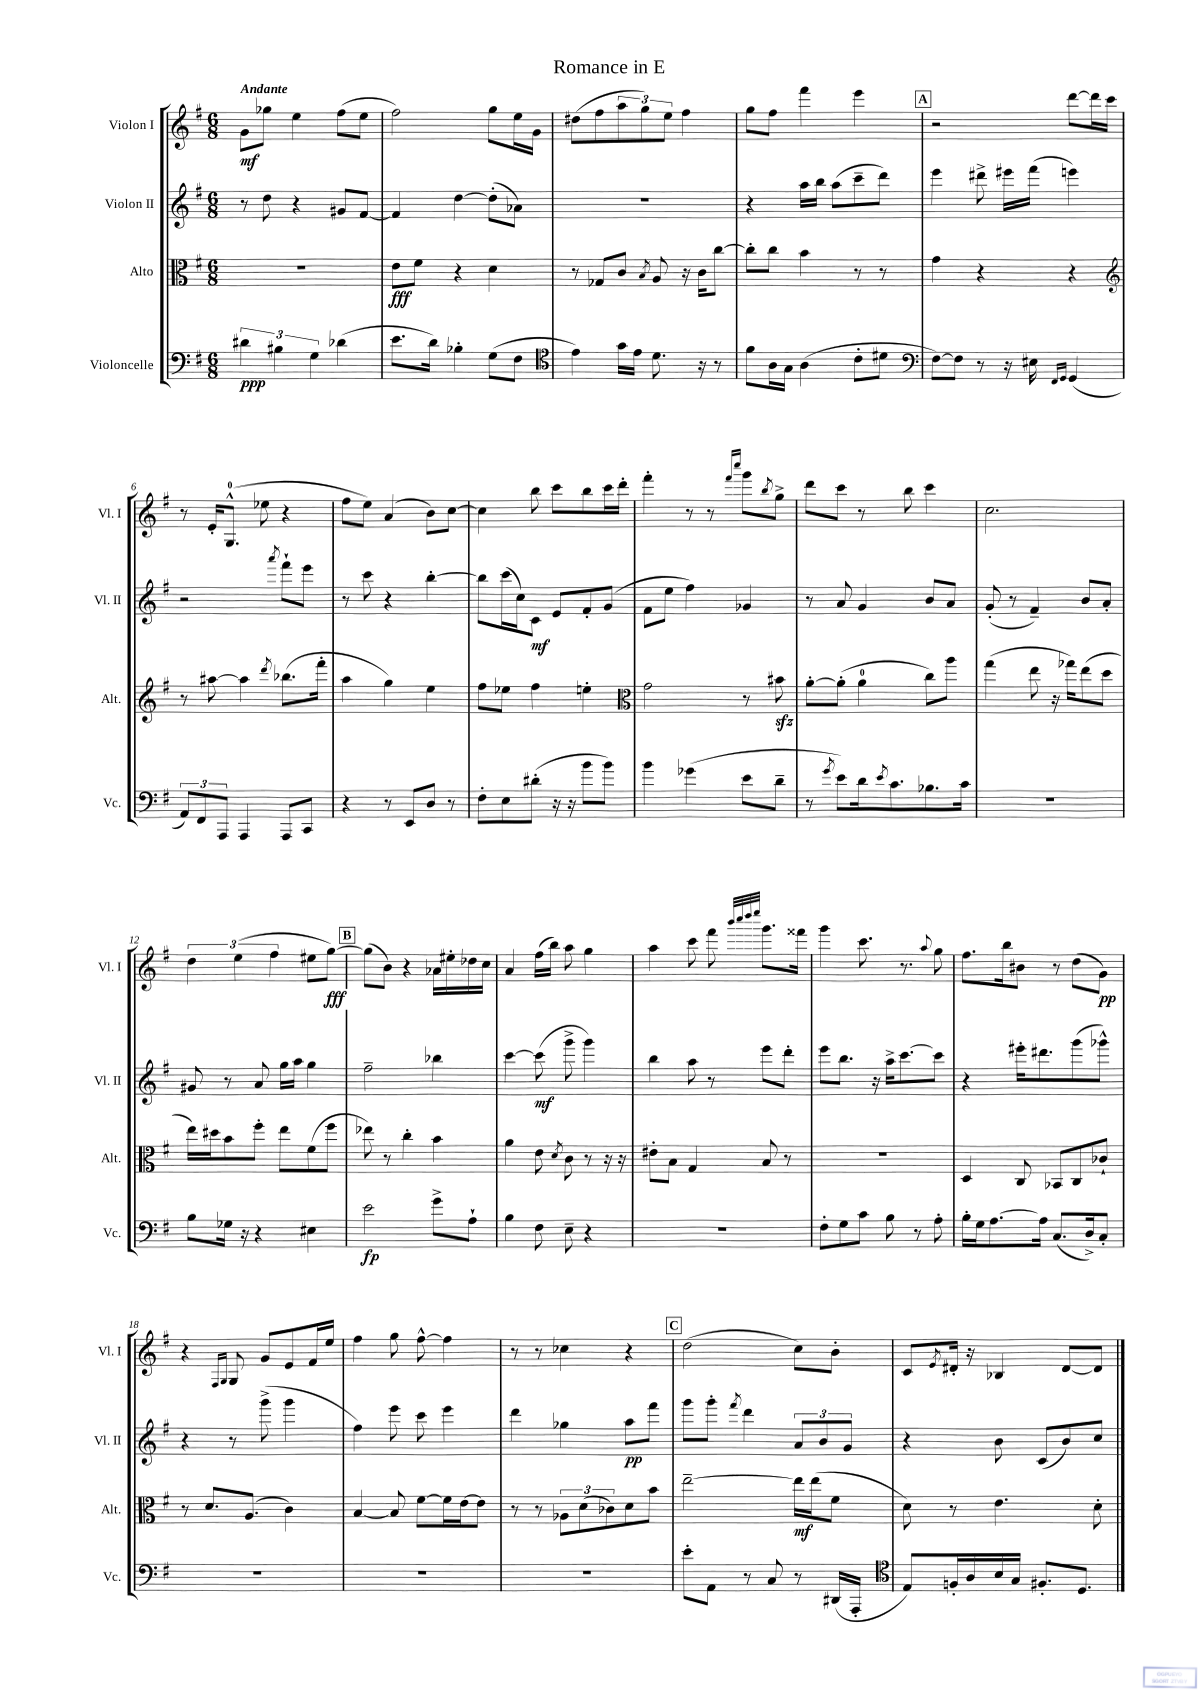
\header { title = "Romance in E" }
<<
\new StaffGroup <<
\new Staff = "s0" \with { instrumentName = "Violon I" shortInstrumentName = "Vl. I" } {
    \clef treble \key g \major \numericTimeSignature \time 6/8 \tempo "Andante"
    g'8\mf ges''8 e''4 fis''8( e''8 |
    fis''2) g''8 e''16 g'16 |
    dis''8( fis''8 \tuplet 3/2 { a''8 g''8) e''8 } fis''4 |
    g''8 fis''8 fis'''4 e'''4 |
    \mark \markup { \box "A" } r2 d'''8~ d'''16 c'''16 |
    r8 e'16-. g8.-0-^( ees''8 r4 |
    fis''8 e''8) a'4( b'8) c''8~ |
    c''4 b''8 c'''8 b''8 c'''16 d'''16-. |
    fis'''4-. r8 r8 \grace { fis'''16 c''''16 } g'''8 \acciaccatura { b''8 } g''8-> |
    d'''8 c'''8 r8 b''8 c'''4 |
    c''2. |
    \tuplet 3/2 { d''4 e''4( fis''4 } eis''8 g''8~\fff) |
    \mark \markup { \box "B" } g''8( b'8) r4 aes'16 eis''16-. des''16 c''16 |
    a'4 fis''16( b''16) a''8 g''4 |
    a''4 c'''8 fis'''8 \grace { b'''32 c''''32 d''''32 e''''32 } g'''8. fisis'''16 |
    g'''4 c'''8. r8. \appoggiatura { a''8 } g''8 |
    fis''8. b''16 bis'8 r8 d''8( g'8\pp) |
    r4 \grace { fis16 g16 } g8 g'8 e'8 fis'16 e''16 |
    fis''4 g''8 fis''8~-^ fis''4 |
    r8 r8 ces''4 r4 |
    \mark \markup { \box "C" } d''2( c''8) b'8-. |
    c'8 \acciaccatura { e'8 } dis'16-. r16 bes4 dis'8~ dis'8 \bar "|." |
}
\new Staff = "s1" \with { instrumentName = "Violon II" shortInstrumentName = "Vl. II" } {
    \clef treble \key g \major \numericTimeSignature \time 6/8
    r8 d''8 r4 gis'8 fis'8~ |
    fis'4 d''4~ d''8-.( aes'8) |
    R2. |
    r4 a''16 b''16 a''8( c'''8-- d'''8) |
    \mark \markup { \box "A" } e'''4 dis'''8-> eis'''16 fis'''16( e'''4) |
    r2 \acciaccatura { a'''8 } fis'''8-! e'''8 |
    r8 c'''8 r4 b''4~-. |
    b''8 c'''16( c''16) c'8\mf e'8 fis'8-. g'8( |
    fis'8 e''8 fis''4) ges'4 |
    r8 a'8 g'4 b'8 a'8 |
    g'8-.( r8 fis'4--) b'8 a'8-. |
    gis'8 r8 a'8 g''16 a''16 g''4 |
    \mark \markup { \box "B" } fis''2-- bes''4 |
    c'''4~ c'''8\mf( g'''8-> g'''4) |
    b''4 a''8 r8 e'''8 d'''8-. |
    e'''8 b''8. r16 a''16-> c'''8.~ c'''8 |
    r4 eis'''16-. dis'''8. g'''8( ges'''8-^) |
    r4 r8 g'''8->( g'''4 |
    fis''4) e'''8 c'''8 e'''4 |
    d'''4 ges''4 a''8\pp fis'''8 |
    \mark \markup { \box "C" } g'''8 g'''8-. \acciaccatura { fis'''8 } d'''4 \tuplet 3/2 { a'8 b'8 g'8 } |
    r4 b'8 c'8( b'8) c''8 \bar "|." |
}
\new Staff = "s2" \with { instrumentName = "Alto" shortInstrumentName = "Alt." } {
    \clef alto \key g \major \numericTimeSignature \time 6/8
    R2. |
    e'8\fff fis'8 r4 d'4 |
    r8 ges8 c'8 \acciaccatura { b8 } a8 r16 c'16 c''8~ |
    c''8-. c''8 b'4 r8 r8 |
    \mark \markup { \box "A" } g'4 r4 r4 |
    \clef treble r8 ais''8~ ais''4 \acciaccatura { d'''8 } bes''8.( fis'''16-. |
    a''4 g''4) e''4 |
    fis''8 ees''8 fis''4 e''4-. |
    \clef alto g'2 r8 bis'8\sfz |
    a'8~-. a'8-.( a'4-0 c''8) a''8 |
    g''4( e''8 r16 ges''16) e''8( d''8 |
    e''16) dis''16 b'8 fis''8-. e''8 fis'8( fis''8 |
    \mark \markup { \box "B" } ees''8) r8 c''4-. b'4 |
    a'4 e'8 \acciaccatura { d'8 } c'8 r8 r16 r16 |
    eis'8-. b8 g4 b8 r8 |
    R2. |
    d4 c8 bes,8 c8 ces'8-! |
    r8 d'8. a8.( c'4) |
    b4~ b8 fis'8~ fis'16 e'16~ e'8 |
    r8 r8 \tuplet 3/2 { aes8 d'8( ces'8) } d'8 b'8 |
    \mark \markup { \box "C" } e''2~-- e''16\mf e''16( fis'8 |
    d'8) r8 e'4. d'8-. \bar "|." |
}
\new Staff = "s3" \with { instrumentName = "Violoncelle" shortInstrumentName = "Vc." } {
    \clef bass \key g \major \numericTimeSignature \time 6/8
    \tuplet 3/2 { dis'4\ppp bis4 g4 } des'4( |
    e'8. d'16) bes4-. g8( fis8 |
    \clef tenor e'4) g'16 e'16 d'8. r16 r8 |
    fis'8 a16 g16 a4( c'8-. dis'8 |
    \mark \markup { \box "A" } \clef bass fis8~) fis8 r8 r16 eis16 \grace { fis,16 g,16 } g,4( |
    \tuplet 3/2 { a,8) fis,8 a,,8 } a,,4 a,,8 c,8 |
    r4 r8 e,8 d8 r8 |
    fis8-. e8 dis'8-.( r16 r16 b'8 b'8) |
    b'4 ges'4( e'8 d'8-- |
    r8 \acciaccatura { g'8 } e'8) d'16 \acciaccatura { e'8 } c'8. bes8. c'16 |
    R2. |
    b8 ges16 r16 r4 eis4 |
    \mark \markup { \box "B" } e'2\fp g'8-> a8-! |
    b4 fis8 e8-- r4 |
    R2. |
    fis8-. g8 c'8 b8 r8 a8-. |
    b16-. g16 a8.~ a16 c8.( d16->) c8-. |
    R2. |
    R2. |
    R2. |
    \mark \markup { \box "C" } e'8-. a,8 r8 c8 r8 dis,16( a,,16-. |
    \clef tenor e8) f16-. a16 b16 g16 fis8.-. d8. \bar "|." |
}
>>
>>
